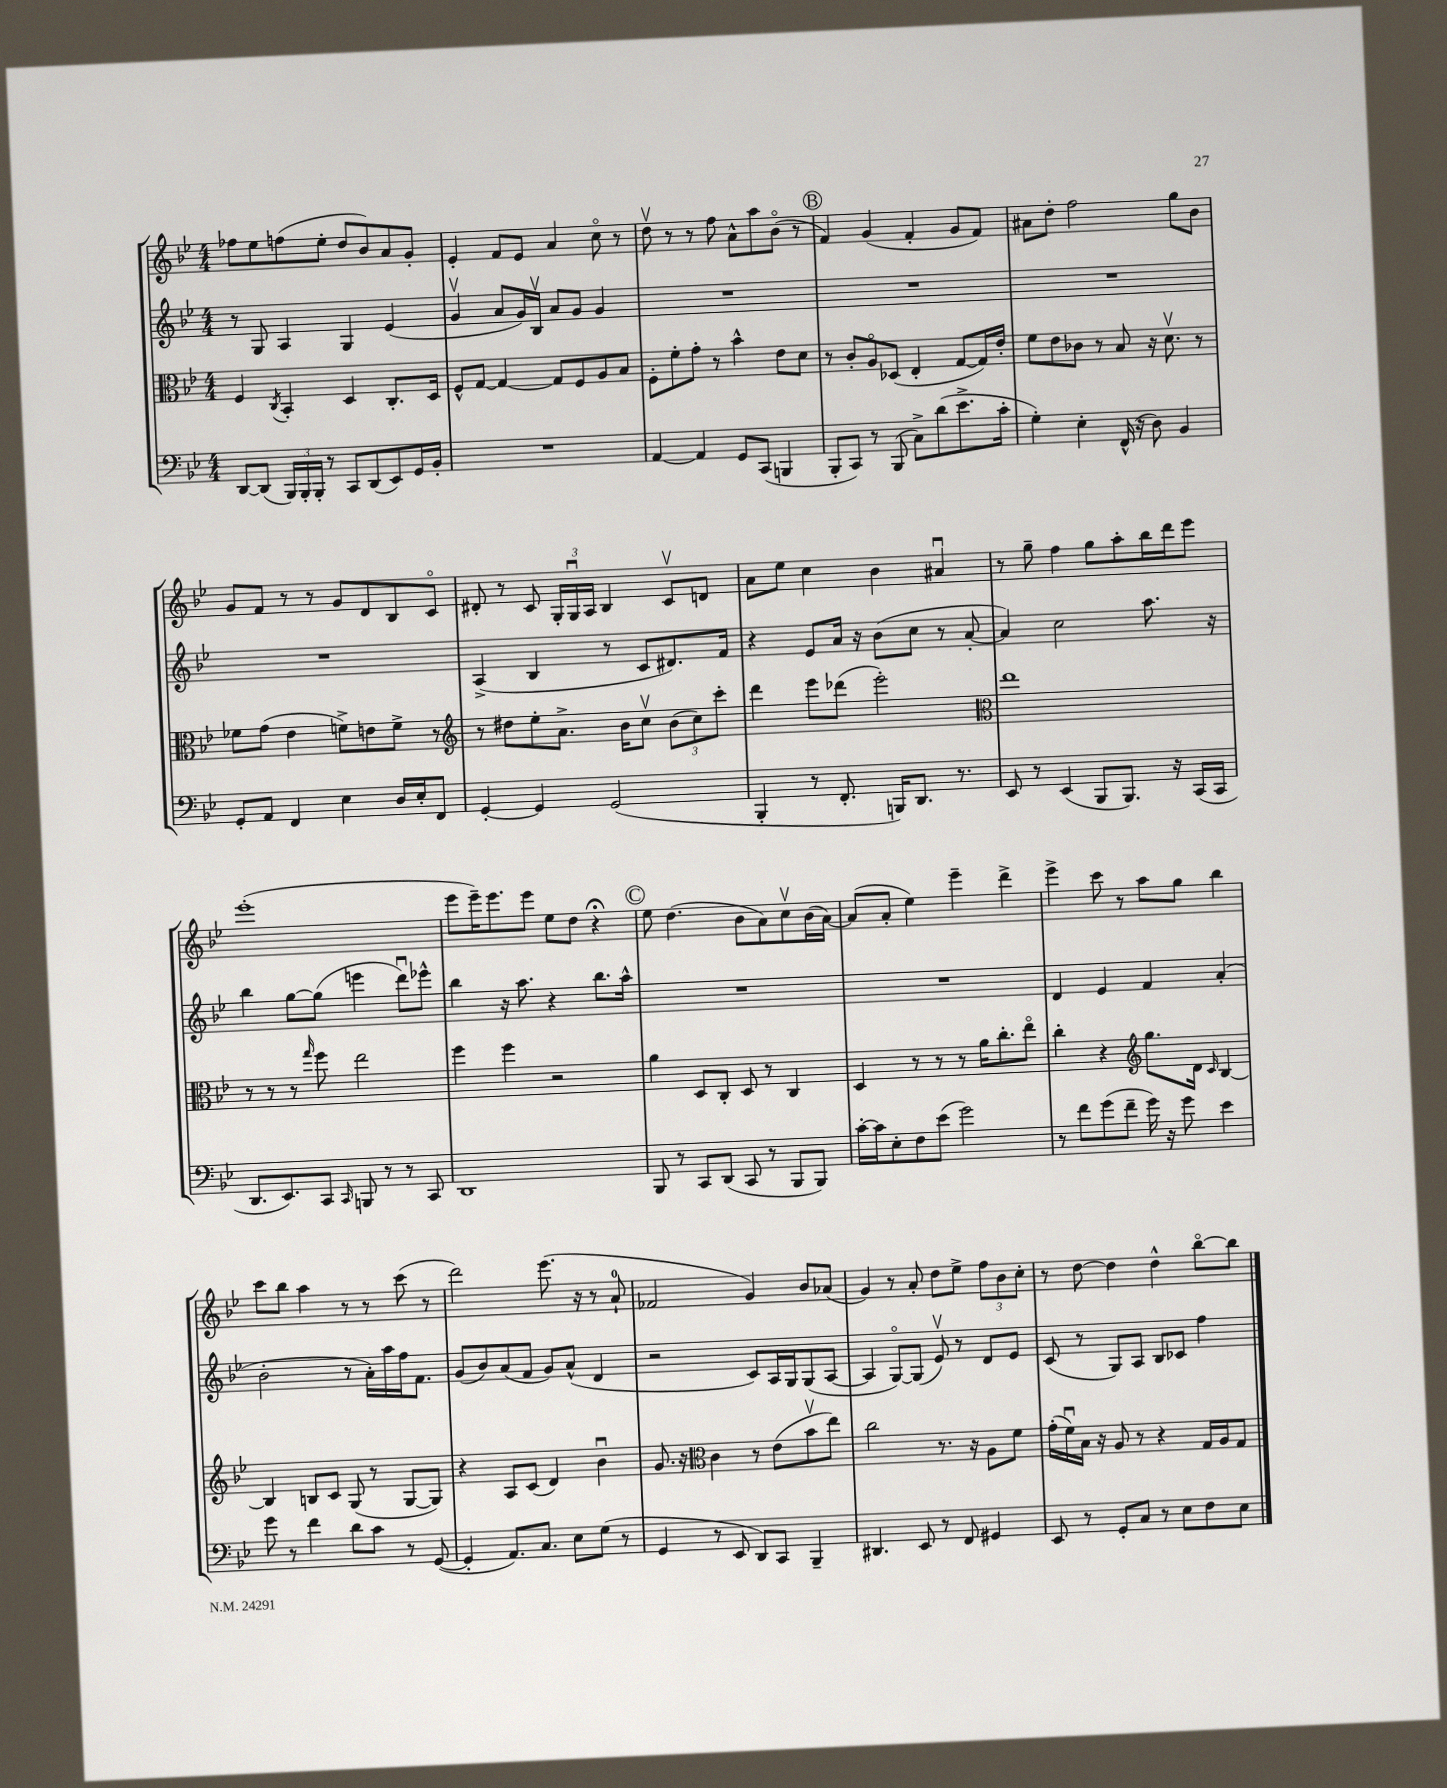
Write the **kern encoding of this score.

**kern	**kern	**kern	**kern
*part4	*part3	*part2	*part1
*staff4	*staff3	*staff2	*staff1
*clefF4	*clefC3	*clefG2	*clefG2
*k[b-e-]	*k[b-e-]	*k[b-e-]	*k[b-e-]
*M4/4	*M4/4	*M4/4	*M4/4
=9	=9	=9	=9
[8DD/L	4F/	8r	8ff-X\L
(8DD/J]	.	8G/	8ee-\
.	8qC/	.	.
24BBB-/LL)	4BB-'/	4A/	(8ffn\
24BBB-'/	.	.	.
24BBB-'/JJ	.	.	.
8r	.	.	8ee-'\J
8CC/L	4D/	4G/	8dd/L
(8DD/	.	.	8b-/)
8EE-/)	8.C'/L	(4e-/	8a/
16GG/L	.	.	8g'/J
16BB-'/JJ	16D/Jk	.	.
=10	=10	=10	=10
1r	8F^^/L	4gv/	4e-'/
.	[8G/J	.	.
.	4G/_	8a/L	8f/L
.	.	16g/L)	8e-/J
.	.	16B-v/JJ	.
.	8G/L]	8a/L	4a/
.	8F/	8g/J	.
.	8A/	4g/	8cc\
.	8B-/J	.	8r
=11	=11	=11	=11
[4AA/	8F'\L	1r	8ddv\
.	8f'\	.	8r
4AA/]	8g'\J	.	8r
.	8r	.	8ff\
8GG/L	4b-^^\	.	8a^^\L
(8CC/J	.	.	8aa\
4BBBn/	8e-\L	.	(8b-\J
.	8d\J	.	8r
!!LO:REH:place=s1:t=B
=12	=12	=12	=12
8BBB-'/L	8r	1r	4f/)
8CC/J)	8c'/L	.	.
8r	8A/	.	(4g/
(8BBB-/	(8D-X/J	.	.
8C^\L)	4E-'/	.	4f'/
(8d\	.	.	.
8.e-^\	[8G/L	.	8g/L
.	16G/L])	.	8f/J)
16c'\Jk	16e-'/JJ	.	.
=13	=13	=13	=13
4G'\)	8f\L	1r	8a#X\L
.	8e-\	.	8dd'\J
4E-'\	8c-X\J	.	2ff\
.	8r	.	.
(16FF^^/	8B-/	.	.
16r	.	.	.
8D\)	16r	.	.
.	8.dv\	.	.
4BB-/	.	.	8gg\L
.	8r	.	8b-\J
!!LO:LB:g=z
=14	=14	=14	=14
8GG'/L	8f-X\L	1r	8g/L
8AA/J	(8g\J	.	8f/J
4FF/	4e-\	.	8r
.	.	.	8r
4E-\	8fn^\L)	.	8g/L
.	8en\	.	8d/
16D/LL	8f^\J	.	8B-/
16E-'/J	.	.	.
8FF/J	8r	.	8c/J
=15	=15	=15	=15
*	*clefG2	*	*
[4GG'/	8r	(4A^/	8d#X'/
.	8dd#X\L	.	8r
4GG/]	8ee-'\	4B-/	8c/
.	8.a^\J	.	24G'/LL
.	.	.	24Gu/
.	.	.	24A/JJ
(2GG/	.	8r	4B-/
.	16b-\KL	.	.
.	8ccv\J	8c/L	.
.	(12b-\L	8.d#X/)	8cv/L
.	12cc\)	.	.
.	.	.	8dn/J
.	12ccc'\J	.	.
.	.	16f/Jk	.
=16	=16	=16	=16
4BBB-'/	4ddd\	4r	8a\L
.	.	.	8ee-\J
8r	8eee-\L	8e-/L	4cc\
8.FF'/	(8ddd-X\J	16a/Jk	.
.	.	16r	.
.	2eee-'\)	(8b-\L	4b-\
16BBBn/KL)	.	.	.
8.DD/J	.	8cc\J	.
.	.	8r	4a#Xu/
8.r	.	.	.
.	.	[8a'/	.
=17	=17	=17	=17
*	*clefC3	*	*
8EE-/	1ee-	4a/])	8r
8r	.	.	8gg~\
(4EE-/	.	2cc\	4ff\
8BBB-/L	.	.	8gg\L
8.BBB-/J)	.	.	8aa'\
.	.	8.aa\	16bb-\L
16r	.	.	16ddd\J
(16CC/LL	.	.	8eee-\J
16CC/JJ	.	16r	.
!!LO:LB:g=z
=18	=18	=18	=18
8.DD/L	8r	4bb-\	(1eee-'
.	8r	.	.
8.EE-/)	.	.	.
.	8r	[8gg\L	.
.	16qqgg/	.	.
8CC/J	8ff\	(8gg\J]	.
16qqCC/	.	.	.
8BBBn/	2ee-\	4eeen\	.
8r	.	.	.
8r	.	8dddu\L)	.
8CC/	.	8eee-X^^\J	.
=19	=19	=19	=19
1DD	4ff\	4bb-\	8eee-\L
.	.	.	16eee-~\K)
.	.	.	8.eee-\
.	4ff\	16r	.
.	.	8.aa\	.
.	.	.	8eee-\J
.	2r	4r	8ee-\L
.	.	.	8dd\J
.	.	8.bb-\L	4r;<
.	.	16aa^^\Jk	.
!!LO:REH:place=s1:t=C
=20	=20	=20	=20
8BBB-/	4a\	1r	8ee-\
8r	.	.	(4.dd\
8CC/L	8D/L	.	.
(8DD/J	8C'/J	.	.
8CC/	8D/	.	8b-\L
8r	8r	.	8a\)
8BBB-/L	4C/	.	8ccv\
8BBB-/J)	.	.	(16b-\L
.	.	.	[16a\JJ)
=21	=21	=21	=21
[16c'\LL	4D/	1r	(8a/L]
16c\J]	.	.	.
8E-'\	.	.	8a'/J
8F\	8r	.	4ee-\)
(8e-\J	8r	.	.
2g\)	8r	.	4eee-~\
.	16a\KL	.	.
.	8.cc'\	.	.
.	.	.	4ddd^\
.	8ee-\J	.	.
=22	=22	=22	=22
8r	4cc'\	4d/	4eee-^\
8f\L	.	.	.
(8g\	4r	4e-/	8ccc\
8f~\J	.	.	8r
*	*clefG2	*	*
16g\)	8.gg\L	4f/	8aa\L
16r	.	.	.
8g\	.	.	8gg\J
.	16d\Jk	.	.
.	16qqc/	.	.
4e-\	[4B-/	(4a'/	4bb-\
!!LO:LB:g=z
=23	=23	=23	=23
8g\	4B-/]	2b-'\	8ccc\L
8r	.	.	8bb-\J
4f\	8Bn/L	.	4aa\
.	8c/J	.	.
8d\L	(8G/	8r	8r
8c\J	8r	16a'\LL)	8r
.	.	16aa\	.
8r	[8G/L	16ff\J	(8ccc\
.	.	8.f\J	.
([8GG/	8G/J])	.	8r
=24	=24	=24	=24
4GG'/]	4r	(8g/L	2ddd\)
.	.	8b-/)	.
8.AA/L)	8A/L	(8a/	.
.	(8c/J	8f/J	.
8.C/J	.	.	.
.	4d/)	8g/L)	(8.eee-\
8E-\L	.	(8a^^/J	.
.	.	.	16r
(8G\J	4b-u\	4d/	8r
8r	.	.	8a`/
=25	=25	=25	=25
4GG/	8.g/	2r	2f-X/
.	16r	.	.
*	*clefC3	*	*
8r	4c\	.	.
8EE-/	.	.	.
8DD/L)	8r	8c/L)	4g/)
8CC/J	(8e-\L	16A/L	.
.	.	16G/J	.
4BBB-~/	8b-v\	(8G/	8b-/L
.	8ee-\J)	[8A/J	(8a-X/J
=26	=26	=26	=26
4.DD#X/	2cc\	4A/]	4g/)
.	.	[8G/L)	8r
8EE-/	.	(8G/J]	8a'/
8r	8.r	8e-v/)	8dd\L
8FF/	.	8r	8ee-^\J
.	16r	.	.
4GG#X/	8A\L	8d/L	12ff\L
.	.	.	12b-\
.	8f\J	8e-/J	.
.	.	.	12cc'\J
=27	=27	=27	=27
8EE-/	(16g'\LL	(8c/	8r
.	16fu\)	.	.
8r	16B-\JJ	8r	[8dd\
.	16r	.	.
8GG'/L	8A/	8G/L)	4dd\]
8C/J	8r	8A/J	.
8r	4r	8B-/L	4dd^^\
8E-\L	.	8c-X/J	.
8F\	16G/LL	4ff\	[8bb-\L
.	16A/J	.	.
8E-\J	8G/J	.	8bb-\J]
==	==	==	==
*-	*-	*-	*-
